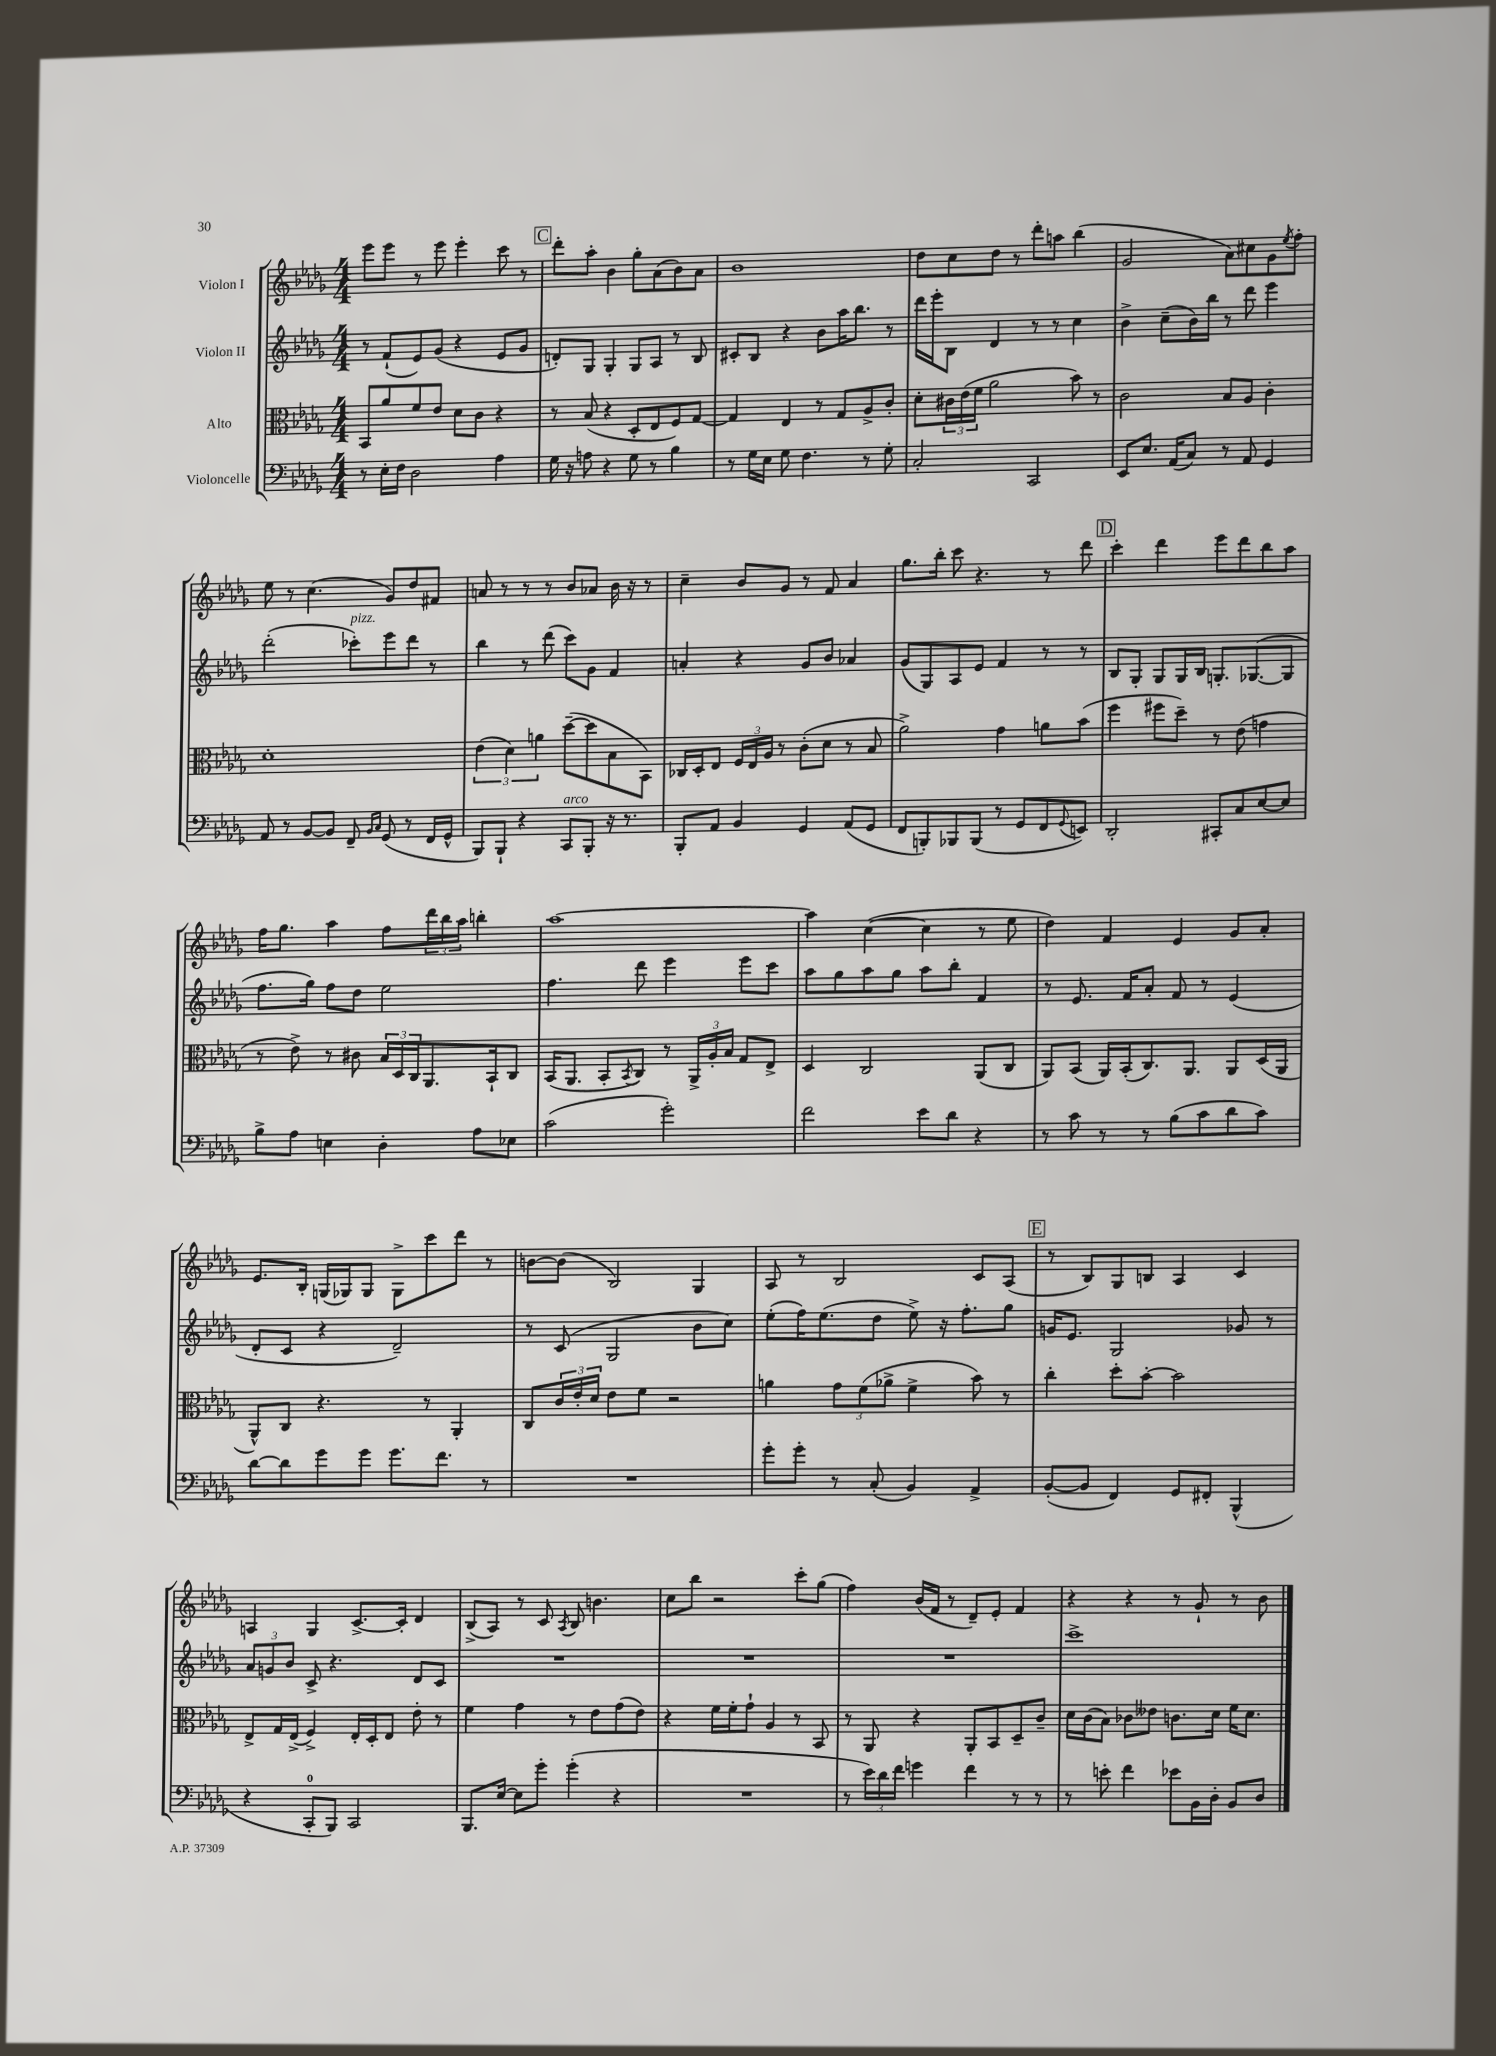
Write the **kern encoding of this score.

**kern	**kern	**kern	**kern
*part4	*part3	*part2	*part1
*staff4	*staff3	*staff2	*staff1
*I"Violoncelle	*I"Alto	*I"Violon II	*I"Violon I
*clefF4	*clefC3	*clefG2	*clefG2
*k[b-e-a-d-g-]	*k[b-e-a-d-g-]	*k[b-e-a-d-g-]	*k[b-e-a-d-g-]
*M4/4	*M4/4	*M4/4	*M4/4
=20	=20	=20	=20
8r	8BB-/L	8r	8eee-\L
16E-'\LL	8a-/	(8f`/L	8eee-\J
16F\JJ	.	.	.
2D-\	8f/	8e-/)	8r
.	8e-/J	(8g-/J	8eee-\
.	8d-\L	4r	4eee-'\
.	8c\J	.	.
4A-\	4r	8e-/L	8ccc\
.	.	8g-/J	8r
!!LO:REH:place=s1:t=C
=21	=21	=21	=21
16G-\	8r	8dn'/L)	8ddd-'\L
16r	.	.	.
8An\	(8B-/	8G-/J	8aa-'\J
4r	4r	4G-'/	4b-\
8G-\	8D-'/L	8G-/L	8gg-'\L
8r	8E-/	8A-/J	(8a-\
4B-\	8F/)	8r	8b-\)
.	[8G-/J	8B-/	8a-\J
=22	=22	=22	=22
8r	4G-/]	8c#X'/L	1b-
16G-\LL	.	8B-/J	.
16E-\JJ	.	.	.
8G-\	4E-/	4r	.
4.F\	.	.	.
.	8r	8b-\L	.
.	8G-/L	16aa-\K	.
.	.	8.bb-\J	.
8r	8A-^/	.	.
8G-'\	8c'/J	8r	.
=23	=23	=23	=23
2C'/	8d-'\L	16ddd-\LL	8dd-\L
.	.	16eee-'\J	.
.	24c#X\L	8B-\J	8cc\
.	(24e-\	.	.
.	24f\JJ	.	.
.	2a-\	4d-/	8dd-\J
.	.	.	8r
2CC/	.	8r	8ddd-'\L
.	.	8r	8aan\J
.	8b-\)	4cc\	(4bb-\
.	8r	.	.
=24	=24	=24	=24
8EE-/L	2c\	4b-^\	2g-/
8.E-/J	.	.	.
.	.	(8cc~\L	.
(16AA-/KL	.	.	.
8C/J)	.	16b-\L)	.
.	.	16bb-\JJ	.
8r	8B-/L	8r	8a-\L)
8AA-/	8A-/J	8ddd-\	8cc#X\
4GG-/	4c'\	4eee-\	8g-\
.	.	.	8qee-/
.	.	.	8ff'\J
!!LO:LB:g=z
=25	=25	=25	=25
8AA-/	1d-'	(2ddd-'\	8ee-\
8r	.	.	8r
[8BB-/L	.	.	(4.cc\
8BB-/J]	.	.	.
!	!	!LO:TX:a:i:t=pizz.	!
8FF~/	.	8ccc-X'\L)	.
16qqBB-/LL	.	.	.
16qqC/JJ	.	.	.
(8GG-/	.	8eee-\	8g-/L)
8r	.	8ddd-\J	8dd-/
16FF/LL	.	8r	8f#X/J
16GG-^^/JJ	.	.	.
=26	=26	=26	=26
8BBB-/L)	(6e-\	4bb-\	8an/
8BBB-`/J	.	.	8r
.	6d-\)	.	.
4r	.	8r	8r
.	6an\	.	.
.	.	(8ddd-\	8r
!LO:TX:a:i:t=arco	!	!	!
8CC/L	([8dd-~\L	8ccc\L)	8b-/L
8BBB-'/J	8dd-\]	8g-\J	8a-X/J
16r	8B-\	4f/	16b-\
8.r	.	.	16r
.	8BB-\J)	.	8r
=27	=27	=27	=27
8BBB-'/L	16C-X/LL	4an'/	4cc~\
.	16D-'/J	.	.
8AA-/J	8E-/J	.	.
4BB-/	24F/LL	4r	8b-/L
.	24E-/	.	.
.	24A-/JJ	.	.
.	8r	.	8g-/J
4GG-/	(8c'\L	8g-/L	8r
.	8d-\J	8b-/J	8f/
(8AA-/L	8r	4a-X/	4a-/
8GG-/J	8B-/	.	.
=28	=28	=28	=28
8FF/L	2a-^\)	(8g-/L	8.gg-\L
8BBBn'/)	.	8G-/)	.
.	.	.	16bb-'\Jk
8BBB-X/	.	8A-/	8ccc\
(8BBB-/J	.	8e-/J	4.r
8r	4g-\	4f/	.
8GG-/L	.	.	.
8FF/	8an\L	8r	8r
8qqGG-/	.	.	.
8EEn/J)	(8b-\J	8r	8ddd-\
!!LO:REH:place=s1:t=D
=29	=29	=29	=29
2DD-'/	4ff\	8B-/L	4ccc'\
.	.	8G-'/J	.
.	8ff#X\L	8G-/L	4ddd-\
.	8dd-~\J)	16G-/L	.
.	.	16B-/JJ	.
8CC#X'/L	8r	8.Gn'/L	8eee-\L
8C/	(8e-\	.	8ddd-\
.	.	([8.G-X/	.
[8E-/	4gn\	.	8bb-\
8E-/J]	.	8G-/J]	8aa-\J
!!LO:LB:g=z
=30	=30	=30	=30
8B-^\L	8r	8.ff\L	16ff\KL
.	.	.	8.gg-\J
8A-\J	8e-^\)	.	.
.	.	16gg-\Jk)	.
4En\	8r	8ff\L	4aa-\
.	8c#X\	8dd-\J	.
4D-'\	24B-/LL	2ee-\	8ff\L
.	24D-/	.	.
.	24C/J	.	.
.	8.AA-/	.	24ddd-\L
.	.	.	24bb-\
.	.	.	24aa-\JJ
8A-\L	.	.	4bbn'\
.	16BB-`/k	.	.
8E-X\J	8C/J	.	.
=31	=31	=31	=31
(2c\	(16BB-/KL	4.ff\	[1aa-
.	8.AA-/J	.	.
.	8BB-'/L	.	.
.	8qBB-/	.	.
.	8C/J)	8ddd-\	.
2g-'\)	8r	4eee-\	.
.	24AA-^/LL	.	.
.	24A-'/	.	.
.	24B-/JJ	.	.
.	8G-/L	8eee-\L	.
.	8E-^/J	8ccc\J	.
=32	=32	=32	=32
2f\	4D-/	8aa-\L	4aa-\]
.	.	8gg-\	.
.	2C/	8aa-\	([4cc\
.	.	8gg-\J	.
8e-\L	.	8aa-\L	4cc\]
8d-\J	.	8bb-'\J	.
4r	(8AA-/L	4f/	8r
.	8C/J	.	8ee-\
=33	=33	=33	=33
8r	8AA-/L)	8r	4dd-\)
8c\	(8BB-/J	8.e-/	.
8r	16AA-/LL)	.	4f/
.	(16BB-'/J	16f/KL	.
8r	8.C/)	8a-'/J	.
(8B-\L	.	8f/	4e-/
.	8.AA-/J	.	.
8c\	.	8r	.
8d-\	8AA-/L	(4e-/	8g-/L
8c\J)	(16D-/L	.	8a-'/J
.	16AA-/JJ	.	.
!!LO:LB:g=z
=34	=34	=34	=34
[8d-\L	8AA-^^/L)	8d-'/L	8.e-/L
8d-\]	8C/J	8c/J	.
.	.	.	16B-'/Jk
8g-\	4.r	4r	(16Gn/LL
.	.	.	16G-X/J)
8g-\J	.	.	8G-/J
8.g-\L	.	2d-~/)	8G-^\L
.	8r	.	8ccc\
8.f\J	.	.	.
.	4AA-'/	.	8ddd-\J
8r	.	.	8r
=35	=35	=35	=35
1r	8C/L	8r	[8bn\L
.	24c/L	(8c/	(8b\J]
.	24e-'/	.	.
.	24d-/JJ	.	.
.	8e-\L	2G-/	2B-/)
.	8f\J	.	.
.	2r	.	.
.	.	8b-\L	4G-/
.	.	8cc\J)	.
=36	=36	=36	=36
8g-'\L	4an\	(8ee-'\L	8A-/
8g-'\J	.	16ff\K)	8r
.	.	(8.ee-\	.
8r	12g-\L	.	2B-/
.	(12f\	.	.
(8C'/	.	8dd-\J	.
.	12a-X^\J	.	.
4BB-/)	4f^\	8ee-^\)	.
.	.	16r	.
.	.	8.ff'\L	.
4AA-^/	8b-\)	.	8c/L
.	8r	8gg-\J	(8A-/J
!!LO:REH:place=s1:t=E
=37	=37	=37	=37
([8BB-'/L	4cc'\	16gn/KL	8r
.	.	8.e-/J	.
8BB-/J]	.	.	8B-/L)
4FF/)	8dd-'\L	2G-/	8G-/
.	[8b-'\J	.	8Bn/J
8GG-/L	2b-\]	.	4A-/
8FF#X'/J	.	.	.
(4BBB-^^/	.	8g-X/	4c/
.	.	8r	.
!!LO:LB:g=z
=38	=38	=38	=38
4r	8E-^/L	12a-/L	4An/
.	.	12gn/	.
.	16G-/L	.	.
.	.	12b-/J	.
.	(16E-^/JJ	.	.
8CC'/L	4F^/)	8c^/	4G-/
8BBB-/J)	.	4.r	.
2CC/	16E-'/LL	.	[8.c^/L
.	16D-'/J	.	.
.	8E-/J	.	.
.	.	.	16c'/Jk]
.	8e-'\	8d-/L	4d-/
.	8r	8c/J	.
=39	=39	=39	=39
8.BBB-/L	4f\	1r	(8B-^/L
.	.	.	8A-/J)
[16E-/Jk	.	.	.
8E-\L]	4g-\	.	8r
8g-'\J	.	.	8c/
.	.	.	8qA-/
(4g-'\	8r	.	8B-/
.	8e-\L	.	4.bn\
4r	(8g-\	.	.
.	8e-\J)	.	.
=40	=40	=40	=40
1r	4r	1r	8cc\L
.	.	.	8bb-\J
.	16f\LL	.	2r
.	16f'\J	.	.
.	8g-`\J	.	.
.	4A-/	.	.
.	8r	.	8ccc'\L
.	8BB-/	.	(8gg-\J
=41	=41	=41	=41
8r	8r	1r	4ff\)
24e-\LL)	8AA-/	.	.
24d-\	.	.	.
24f\JJ	.	.	.
4gn\	4r	.	(16b-/LL
.	.	.	16f/JJ
.	.	.	8r
4f\	8AA-'/L	.	8d-~/L)
.	8BB-/	.	8e-'/J
8r	8D-~/	.	4f/
8r	8c~/J	.	.
=42	=42	=42	=42
8r	16d-\LL	1ccc^	4r
.	(16c\J	.	.
8en'\	8B-\J)	.	.
4f\	8c-X\L	.	4r
.	8e--X\J	.	.
8e-X\L	8.cn\L	.	8r
16BB-\L	.	.	8g-`/
16D-'\JJ	16d-\Jk	.	.
8BB-/L	16f\KL	.	8r
.	8.d-\J	.	.
8D-/J	.	.	8b-\
==	==	==	==
*-	*-	*-	*-
